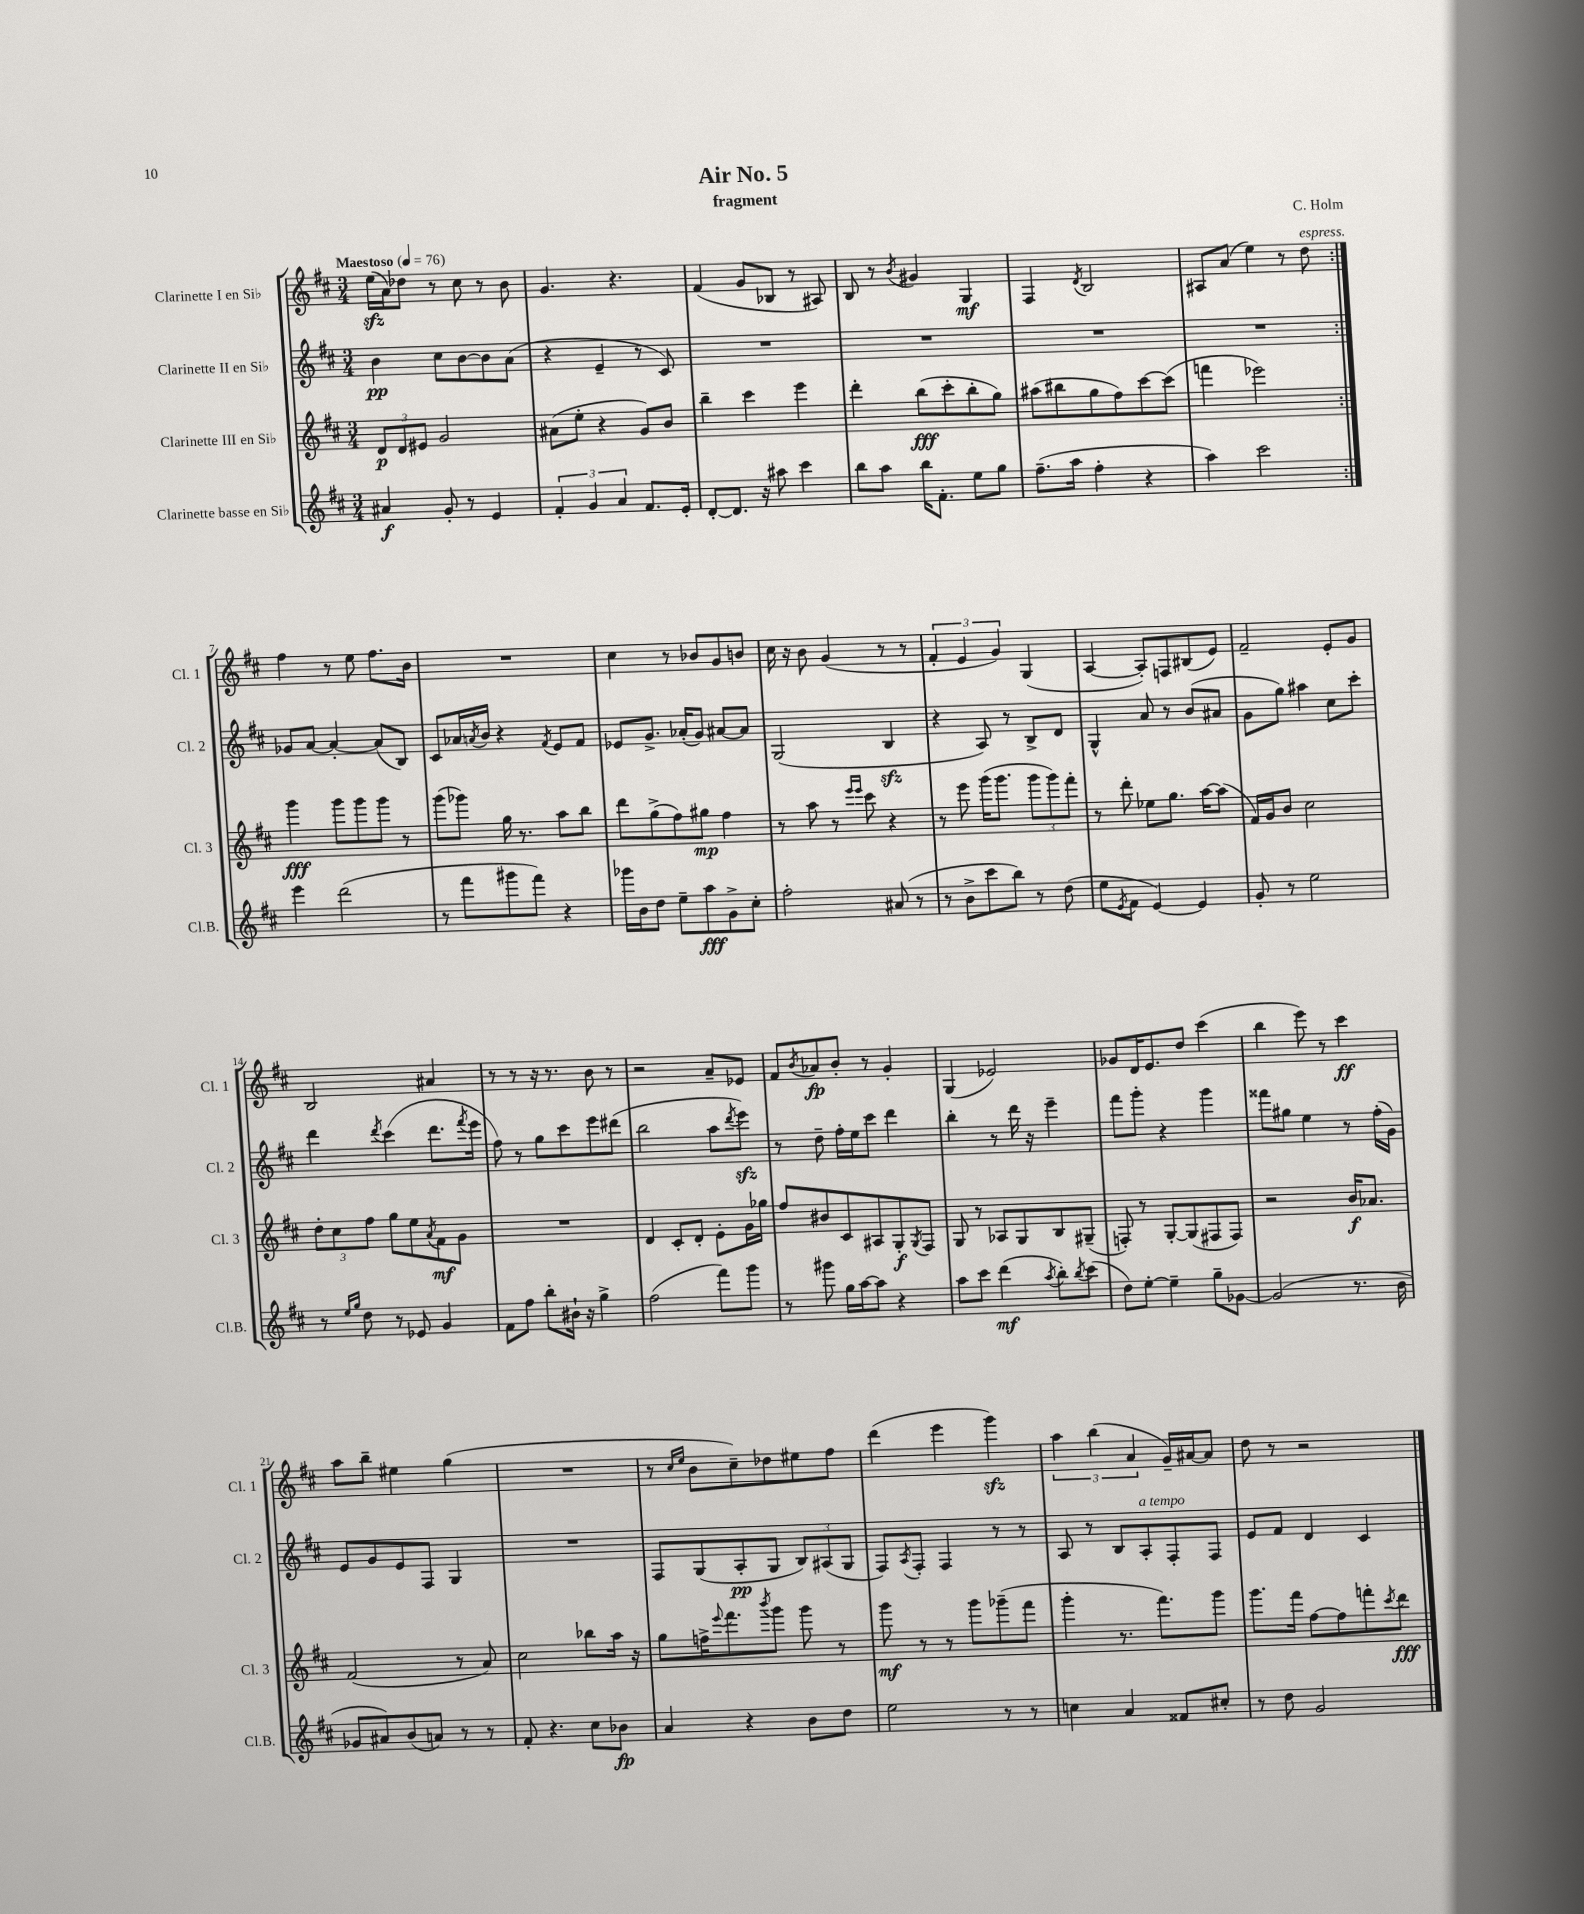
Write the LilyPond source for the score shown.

\header { title = "Air No. 5" composer = "C. Holm" subtitle = "fragment" }
<<
\new StaffGroup <<
\new Staff = "s0" \with { instrumentName = "Clarinette I en Sib" shortInstrumentName = "Cl. 1" } {
    \clef treble \key d \major \numericTimeSignature \time 3/4 \tempo "Maestoso" 4 = 76
    \repeat volta 2 { e''16\sfz( a'16) des''8 r8 cis''8 r8 b'8 |
    g'4. r4. |
    fis'4( g'8 bes8 r8 ais8) |
    b8 r8 \acciaccatura { b'8 } gis'4 g4\mf |
    fis4 \acciaccatura { d'8 } b2 |
    ais8 a'8( e''4) r8 d''8^\markup { \italic "espress." } | }
    fis''4 r8 e''8 fis''8. b'16 |
    R2. |
    cis''4 r8 bes'8 g'8 b'8 |
    cis''16 r16 b'8 g'4( r8 r8 |
    \tuplet 3/2 { fis'4-. e'4 g'4) } g4( |
    a4~ a8-.) f8 bis8( e'8) |
    fis'2-- e'8-. g'8 |
    b2 ais'4 |
    r8 r8 r16 r8. b'8 r8 |
    r2 a'8-- ees'8 |
    fis'8 \acciaccatura { b'8 } aes'8\fp b'8-. r8 g'4-. |
    g4( ees'2) |
    ges'8 d'16 e'8. d''8 cis'''4( |
    b''4 e'''8) r8 cis'''4\ff |
    a''8 b''8-- eis''4 g''4( |
    R2. |
    r8 \grace { cis''16 e''16 } b'8 cis''8--) des''8 eis''8 fis''8 |
    d'''4( e'''4 g'''4\sfz) |
    \tuplet 3/2 { a''4 b''4( a'4 } g'16--) ais'16~ ais'8 |
    d''8 r8 r2 \bar "|." |
}
\new Staff = "s1" \with { instrumentName = "Clarinette II en Sib" shortInstrumentName = "Cl. 2" } {
    \clef treble \key d \major \numericTimeSignature \time 3/4
    \repeat volta 2 { b'4\pp cis''8 b'8~ b'8 a'8( |
    r4 e'4-- r8 cis'8) |
    R2. |
    R2. |
    R2. |
    R2. | }
    ges'8 a'8~ a'4~-. a'8( b8) |
    cis'8 aes'16 \acciaccatura { a'8 } b'16 r4 \acciaccatura { fis'8 } e'8 fis'8 |
    ees'8 g'8.-> aes'16-.( g'8) ais'8~ ais'8 |
    g2( b4\sfz |
    r4 a8) r8 b8-> d'8 |
    g4-^ a'8 r8 b'8( ais'8 |
    g'8 g''8) ais''4 cis''8 cis'''8-. |
    d'''4 \acciaccatura { d'''8 } cis'''4( d'''8. \acciaccatura { fis'''8 } e'''16 |
    fis''8) r8 g''8 cis'''8 e'''8 dis'''8( |
    b''2 a''8 \acciaccatura { d'''8 } e'''8\sfz) |
    r8 d''8-- fis''16-. e''16 cis'''8 d'''4 |
    b''4-. r8 d'''16 r16 e'''4-- |
    fis'''8 g'''8-. r4 g'''4 |
    fisis'''8 gis''8 e''4 r8 fis''16-.( g'16) |
    e'8 g'8 e'8 fis8 g4 |
    R2. |
    fis8 g8( a8-.\pp g8 \tuplet 3/2 { b8) ais8( g8 } |
    fis8) \acciaccatura { a8 } fis8-. fis4 r8 r8 |
    a8 r8 b8 a8-.^\markup { \italic "a tempo" } fis8-. fis8 |
    e'8 fis'8 d'4 cis'4 \bar "|." |
}
\new Staff = "s2" \with { instrumentName = "Clarinette III en Sib" shortInstrumentName = "Cl. 3" } {
    \clef treble \key d \major \numericTimeSignature \time 3/4
    \repeat volta 2 { \tuplet 3/2 { d'8\p d'8 eis'8 } g'2 |
    ais'8( e''8-. r4 g'8) b'8 |
    b''4-- cis'''4 e'''4 |
    d'''4-. b''8\fff( cis'''8-. b''8-. g''8) |
    ais''8( bis''8 g''8 fis''8) cis'''8~ cis'''8( |
    f'''4 ees'''2) | }
    g'''4\fff g'''8 g'''8 g'''8 r8 |
    g'''8( ges'''8) g''16 r8. a''8 b''8 |
    d'''8 g''8->( fis''8) gis''8\mp fis''4 |
    r8 a''8 r8 \grace { e'''16 e'''16 } cis'''8 r4 |
    r8 e'''8 g'''16( g'''8. \tuplet 3/2 { g'''8 g'''8) fis'''8-. } |
    r8 d'''8-. ees''8 g''8. a''16~ a''8( |
    fis'16) g'16 b'8 cis''2 |
    \tuplet 3/2 { d''8-. cis''8 fis''8 } g''8 e''8 \acciaccatura { a'8 } fis'8\mf g'8 |
    R2. |
    d'4 cis'8-. d'8-. e'8-. g'16 ges''16 |
    fis''8 bis'8 cis'8 ais8 g8-.\f \acciaccatura { g8 } fis8 |
    g8 r8 aes8 g8 b8 gis8--( |
    f8-.) r8 g8~-. g8( fis8 fis8) |
    r2 b'16\f aes'8. |
    fis'2( r8 a'8) |
    cis''2 bes''8 a''16 r16 |
    g''8 f''16-> \appoggiatura { e'''8 } fis'''8. \acciaccatura { b'''8 } g'''8 g'''8 r8 |
    g'''8\mf r8 r8 g'''8 ges'''8--( fis'''8 |
    g'''4-. r8. fis'''8.) g'''8 |
    g'''8. fis'''16 fis''8~ fis''8 f'''8-. \acciaccatura { cis'''8 } d'''8\fff \bar "|." |
}
\new Staff = "s3" \with { instrumentName = "Clarinette basse en Sib" shortInstrumentName = "Cl.B." } {
    \clef treble \key d \major \numericTimeSignature \time 3/4
    \repeat volta 2 { ais'4\f g'8-. r8 e'4 |
    \tuplet 3/2 { fis'4-. g'4 a'4 } fis'8. e'16-. |
    d'8~-. d'8. r16 ais''8 cis'''4 |
    b''8 a''8 b''16 fis'8.-. e''8 g''8 |
    fis''8.--( a''16 fis''4-. r4 |
    a''4) cis'''2 | }
    e'''4 d'''2( |
    r8 fis'''8 gis'''8 fis'''8) r4 |
    ges'''16 b'16 d''8 e''8-- a''8\fff g'8-> cis''8-. |
    fis''2-. ais'8( r8 |
    r8 b'8-> cis'''8 b''8) r8 d''8( |
    e''8 \acciaccatura { e'8 } fis'8 e'4~) e'4 |
    g'8-. r8 e''2 |
    r8 \grace { e''16 g''16 } d''8 r8 ees'8 g'4 |
    fis'8 fis''8 b''8-. bis'16-! r16 g''4-> |
    fis''2( fis'''8) g'''8 |
    r8 gis'''8 g''16 a''16~ a''8 r4 |
    a''8 cis'''8 d'''4\mf( \acciaccatura { a''8 } b''8-.) \acciaccatura { b''8 } cis'''8( |
    d''8) e''8~-. e''4-- g''8-- ges'8~ |
    ges'2( r8. b'16 |
    ges'8 ais'8) b'8( a'8) r8 r8 |
    fis'8-. r4. cis''8 bes'8\fp |
    a'4 r4 b'8 d''8 |
    e''2 r8 r8 |
    c''4 a'4 fisis'8 cis''8-. |
    r8 d''8 g'2 \bar "|." |
}
>>
>>
